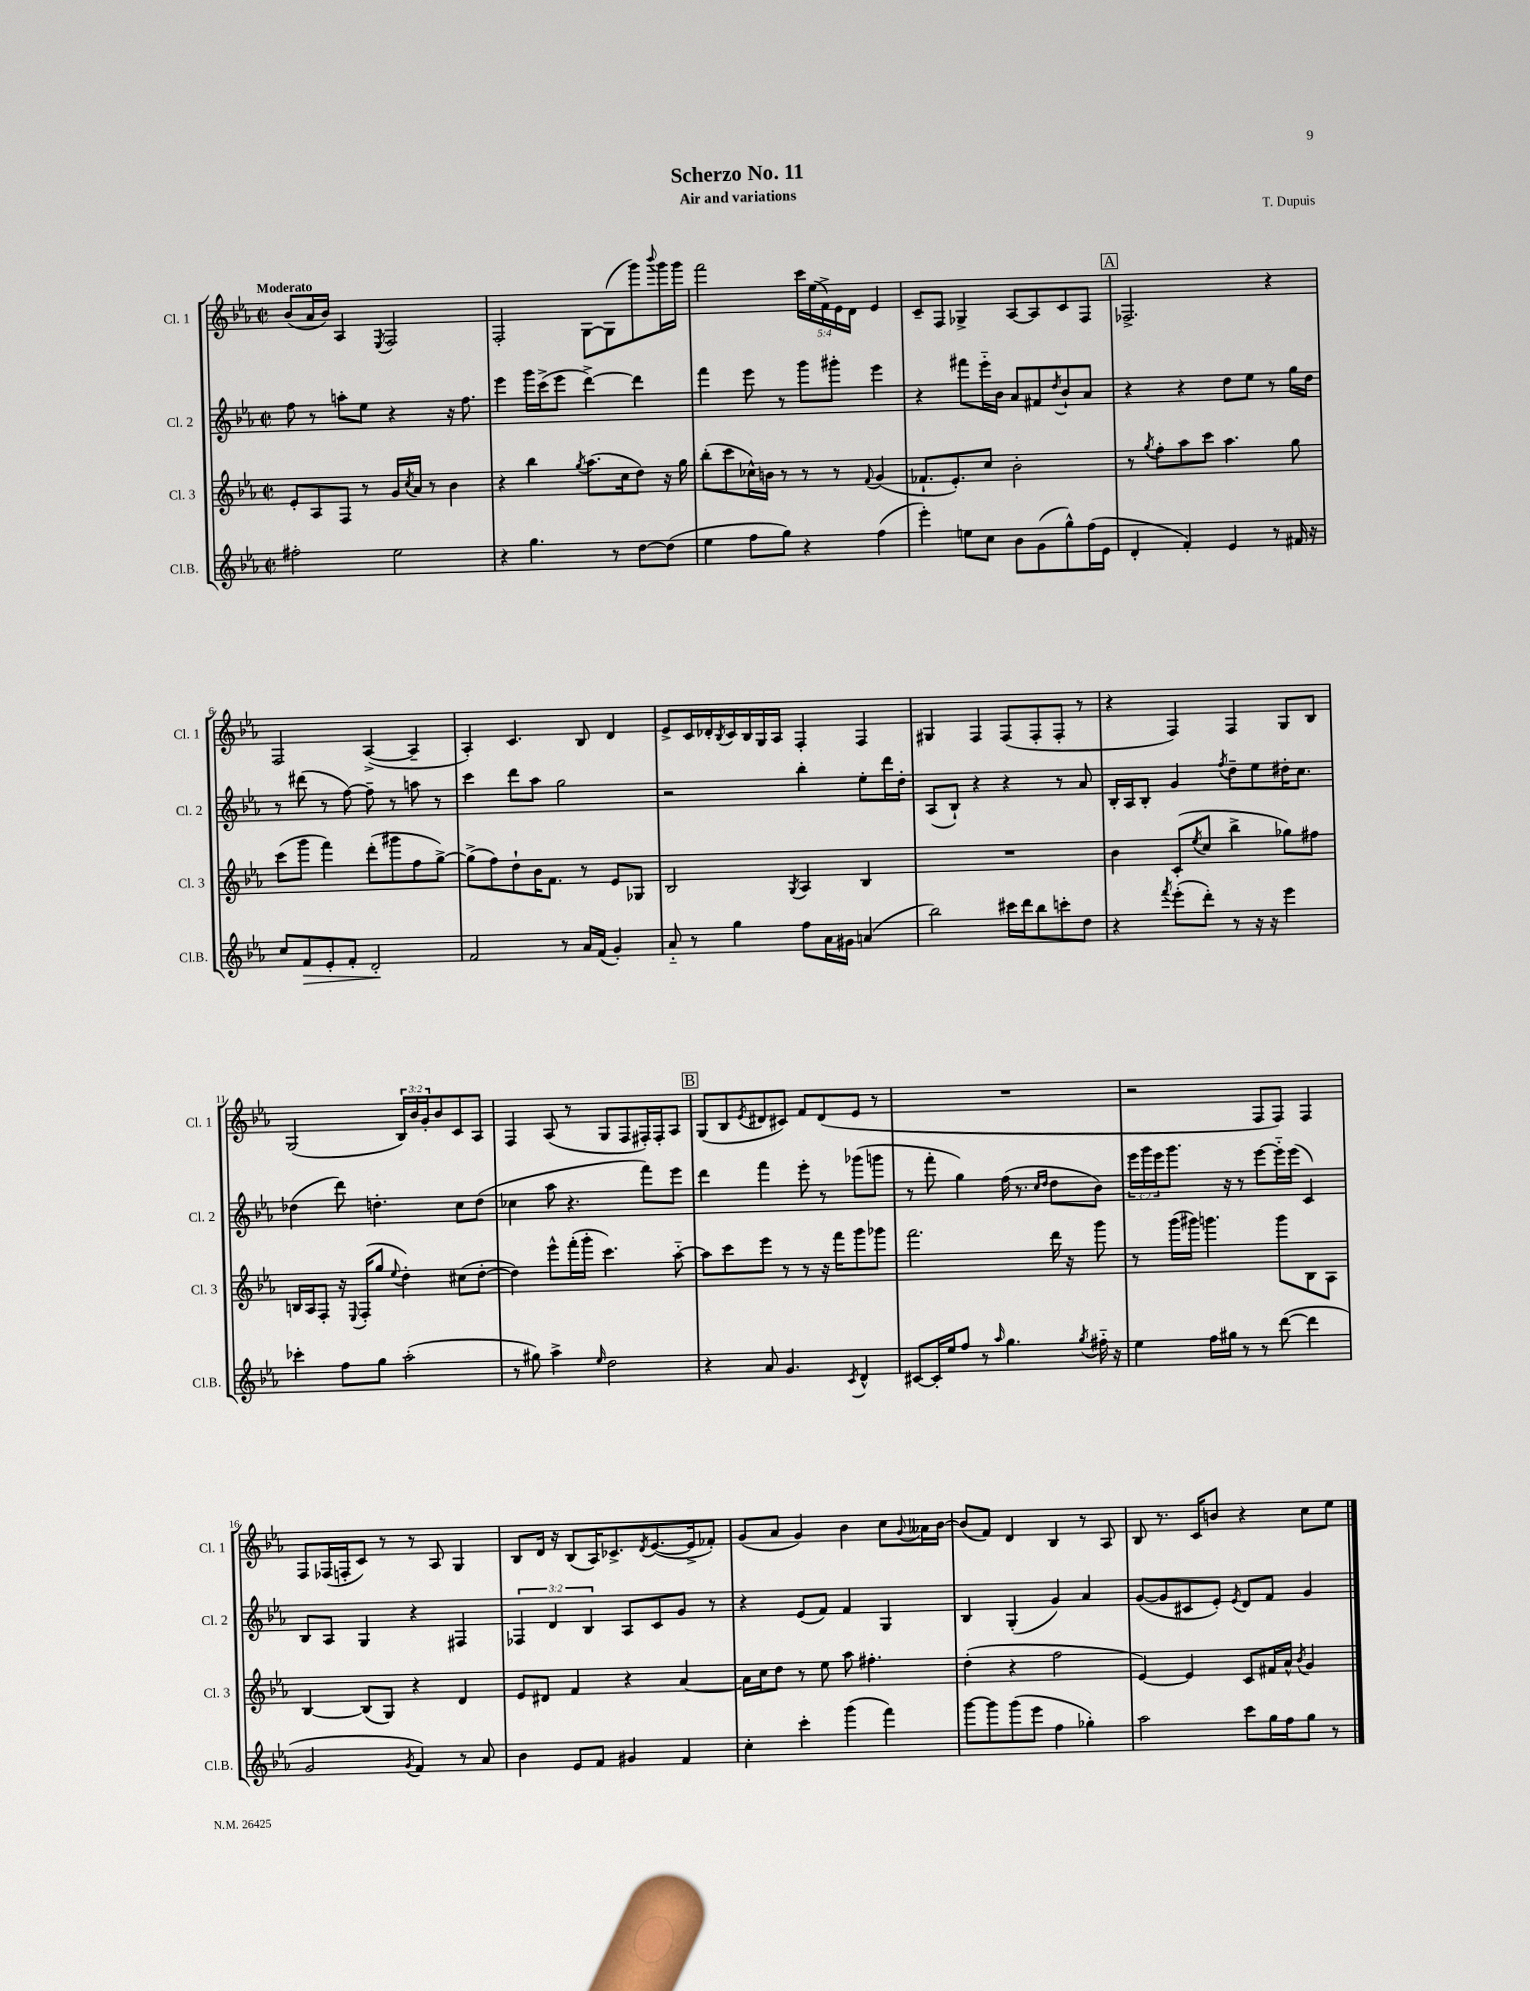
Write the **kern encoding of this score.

**kern	**kern	**kern	**kern
*staff4	*staff3	*staff2	*staff1
*clefG2	*clefG2	*clefG2	*clefG2
*k[b-e-a-]	*k[b-e-a-]	*k[b-e-a-]	*k[b-e-a-]
*M2/2	*M2/2	*M2/2	*M2/2
*met(c|)	*met(c|)	*met(c|)	*met(c|)
2ff#'	8e-'	8ff	(8b-
.	8A-	8r	16a-
.	.	.	16b-)
.	8F	8aa'	4A-
.	8r	8ee-	.
.	.	.	8qE-
2ee-	16g	4r	2F
.	8qcc	.	.
.	16a-	.	.
.	8r	.	.
.	4b-	16r	.
.	.	8.ff	.
=	=	=	=
4r	4r	4eee-	2F'
4.gg	4bb-	16ggg	.
.	.	(16ccc^	.
.	.	8eee-	.
.	8qgg	.	.
.	(8.aa-	[4ddd^)	[8G
8r	.	.	(8G]
.	16cc	.	.
[8dd	8dd)	4ddd]	8ggg)
.	.	.	8qqbbb-
(8dd]	16r	.	16ggg
.	16gg	.	16ggg
=	=	=	=
4ee-	(8bb-'	4fff	2fff
.	8ccc	.	.
8ff	16cc-^^)	8eee-	.
.	16b	.	.
8gg)	8r	8r	.
4r	8r	8ggg	20ccc
.	.	.	(20ee-
.	.	.	20f^)
.	8r	8ggg#'	.
.	.	.	20e-
.	.	.	20d
.	8qqf	.	.
(4ff	(4g	4eee-	4e-
=	=	=	=
4eee-')	8.f-`	4r	8c~
.	.	.	8F
.	8.e-')	.	.
8ee	.	8fff#	4G-^
8cc	8cc	16eee-'~	.
.	.	16b-	.
8b-	2b-'	8a-	[8A-
(8g	.	8f#	8A-]
.	.	8qdd	.
8gg^^)	.	8b-`	8c
(16ff	.	8a-	8F
16e-	.	.	.
=	=	=	=
4d'	8r	4r	2.F-^
.	8qgg	.	.
.	8ff'	.	.
4f')	8aa-	4r	.
.	8ccc	.	.
4e-	4.aa-	8dd	.
.	.	8ee-	.
8r	.	8r	4r
16f#	8gg	16gg	.
16r	.	16dd	.
=	=	=	=
8cc	(8ccc	8r	2F
8f	8ggg	(8ddd#	.
8e-'	4fff)	8r	.
8f'	.	[8ff)	.
2d'	(8ddd'	8ff~]	([4A-^
.	8ggg#	8r	.
.	8ff	8aa	4A-~]
.	[8gg^)	8r	.
=	=	=	=
2f	(8gg^]	4ccc	4A-')
.	8ff)	.	.
.	8dd`	8ddd	4.c
.	16b-	8aa-	.
.	8.f	.	.
8r	.	2gg	.
16a-	8r	.	8B-
(16f	.	.	.
4g')	8e-	.	4d
.	8G-	.	.
=	=	=	=
8a-'~	2B-	2r	8e-^
8r	.	.	16c
.	.	.	16d-'
.	.	.	8qB-
4gg	.	.	16c
.	.	.	16B-
.	.	.	16G
.	.	.	16A-
.	8qG	.	.
8ff	4A-	4bb-'	4F'
16a-	.	.	.
16g#	.	.	.
(4a	4B-	8ee-'	4F
.	.	16ddd	.
.	.	16dd'	.
=	=	=	=
2bb-)	1r	(8A-	4G#
.	.	8B-`)	.
.	.	4r	4F
16ccc#	.	4r	(8F
16ddd	.	.	.
8bb-	.	.	8F'
8ccc'	.	8r	8F'
8dd	.	8a-	8r
=	=	=	=
4r	4b-	16B-'	4r
.	.	16A-	.
.	.	8B-'	.
8qfff	.	.	.
(8eee-'	(8c'	4g	4F)
.	8qee-	.	.
8ddd')	8cc	.	.
.	.	8qff	.
8r	4bb-^	8dd~	4F
16r	.	8ee-	.
16r	.	.	.
4eee-	8gg-)	16dd#'	8G
.	.	8.cc	.
.	8ff#	.	8B-
=	=	=	=
4ccc-'	16B	(4dd-	(2G
.	16A-	.	.
.	8F'	.	.
8ff	16r	8ddd)	.
.	8qqE-	.	.
.	(16F'	.	.
8gg	8gg	4.dd'	.
.	8qqee-	.	.
(2aa-'	4dd')	.	24B-)
.	.	.	24b-
.	.	.	24g'
.	.	.	8b-
.	(8cc#	8cc	8c
.	[8dd'	(8dd	8A-
=	=	=	=
8r	4dd])	4cc-	4F
8gg#)	.	.	.
4aa-^	8eee-^^	8aa-	(8A-
.	(16fff'	4.r	8r
.	16ggg'	.	.
16qqee-	.	.	.
2dd	4.ccc)	.	8G
.	.	.	8F
.	.	8fff)	16F#')
.	.	.	16F#'
.	[8aa-'~	8eee-	8A-
=	=	=	=
4r	8aa-]	4ddd	(8G
.	8ccc	.	8B-
.	.	.	8qe-
8a-	8eee-	4fff	8d#
4.g	8r	.	8c#)
.	8r	8eee-'	8f
.	16r	8r	(8d#
.	16fff	.	.
8qc	.	.	.
4d^^	8ggg	(8ggg-	8e-
.	8ggg-	8ggg	8r
=	=	=	=
[8c#	2.fff	8r	1r
16c#']	.	8fff'	.
16ee-	.	.	.
8ff	.	4gg)	.
8r	.	.	.
16qqaa-	.	.	.
4.gg	.	(16ff	.
.	.	8.r	.
.	.	16qqcc	.
.	.	16qqdd	.
.	16ddd	8dd	.
.	16r	.	.
8qgg	.	.	.
16ff#'~	8ggg	8b-)	.
16r	.	.	.
=	=	=	=
4ee-	8r	24eee-	2r
.	.	24ggg	.
.	.	24eee-	.
.	(16ggg	8.ggg	.
.	16ggg#)	.	.
16ff	4.ggg	.	.
16gg#	.	16r	.
8r	.	8r	.
8r	.	[8eee-	8F
([8ddd	8ggg	16eee-'~]	8F)
.	.	(16eee-	.
4ddd]	8B-	4c)	4F
.	8A-	.	.
=	=	=	=
2g	[4B-	8B-	8F
.	.	8A-	(16F-
.	.	.	16F'
.	(8B-]	4G	8c)
.	8G)	.	8r
8qg	.	.	.
4f)	4r	4r	8r
.	.	.	8A-
8r	4d	4F#	4G
8a-	.	.	.
=	=	=	=
4b-	8e-	6F-	8B-
.	8d#	.	16d
.	.	6d	.
.	.	.	16r
8e-	4f	.	(8B-
.	.	6B-	.
8f	.	.	16A-)
.	.	.	8.c-^
4g#	4r	8A-	.
.	.	.	8qd
.	.	8c	([8.e-
4f	[4a-	8g	.
.	.	.	16e-^]
.	.	8r	8f-')
=	=	=	=
4cc'	16a-]	4r	(8g
.	16cc	.	.
.	8dd	.	8a-
4ccc'	8r	(8e-	4g)
.	8ee-	8f)	.
(4ggg	8aa-	4f	4b-
.	4.ff#'	.	.
4fff)	.	4G	8cc
.	.	.	8qqg
.	.	.	16a--
.	.	.	[16b-
=	=	=	=
[8ggg	(4dd'	4B-	(8b-]
8ggg]	.	.	8f)
(8ggg	4r	(4G'	4d
8eee-	.	.	.
4ff	2ff	4g)	4B-
4gg-')	.	4a-	8r
.	.	.	8A-
=	=	=	=
2aa-	[4e-)	([8g	8B-
.	.	8g]	8.r
.	4e-]	8c#	.
.	.	.	16c
.	.	8e-')	8b
.	.	8qe-	.
8ccc	8c	8d	4r
16gg	16f#	8f	.
16ff	16a-^^	.	.
.	8qb-	.	.
8gg	4g	4g	8cc
8r	.	.	8ee-
==	==	==	==
*-	*-	*-	*-
